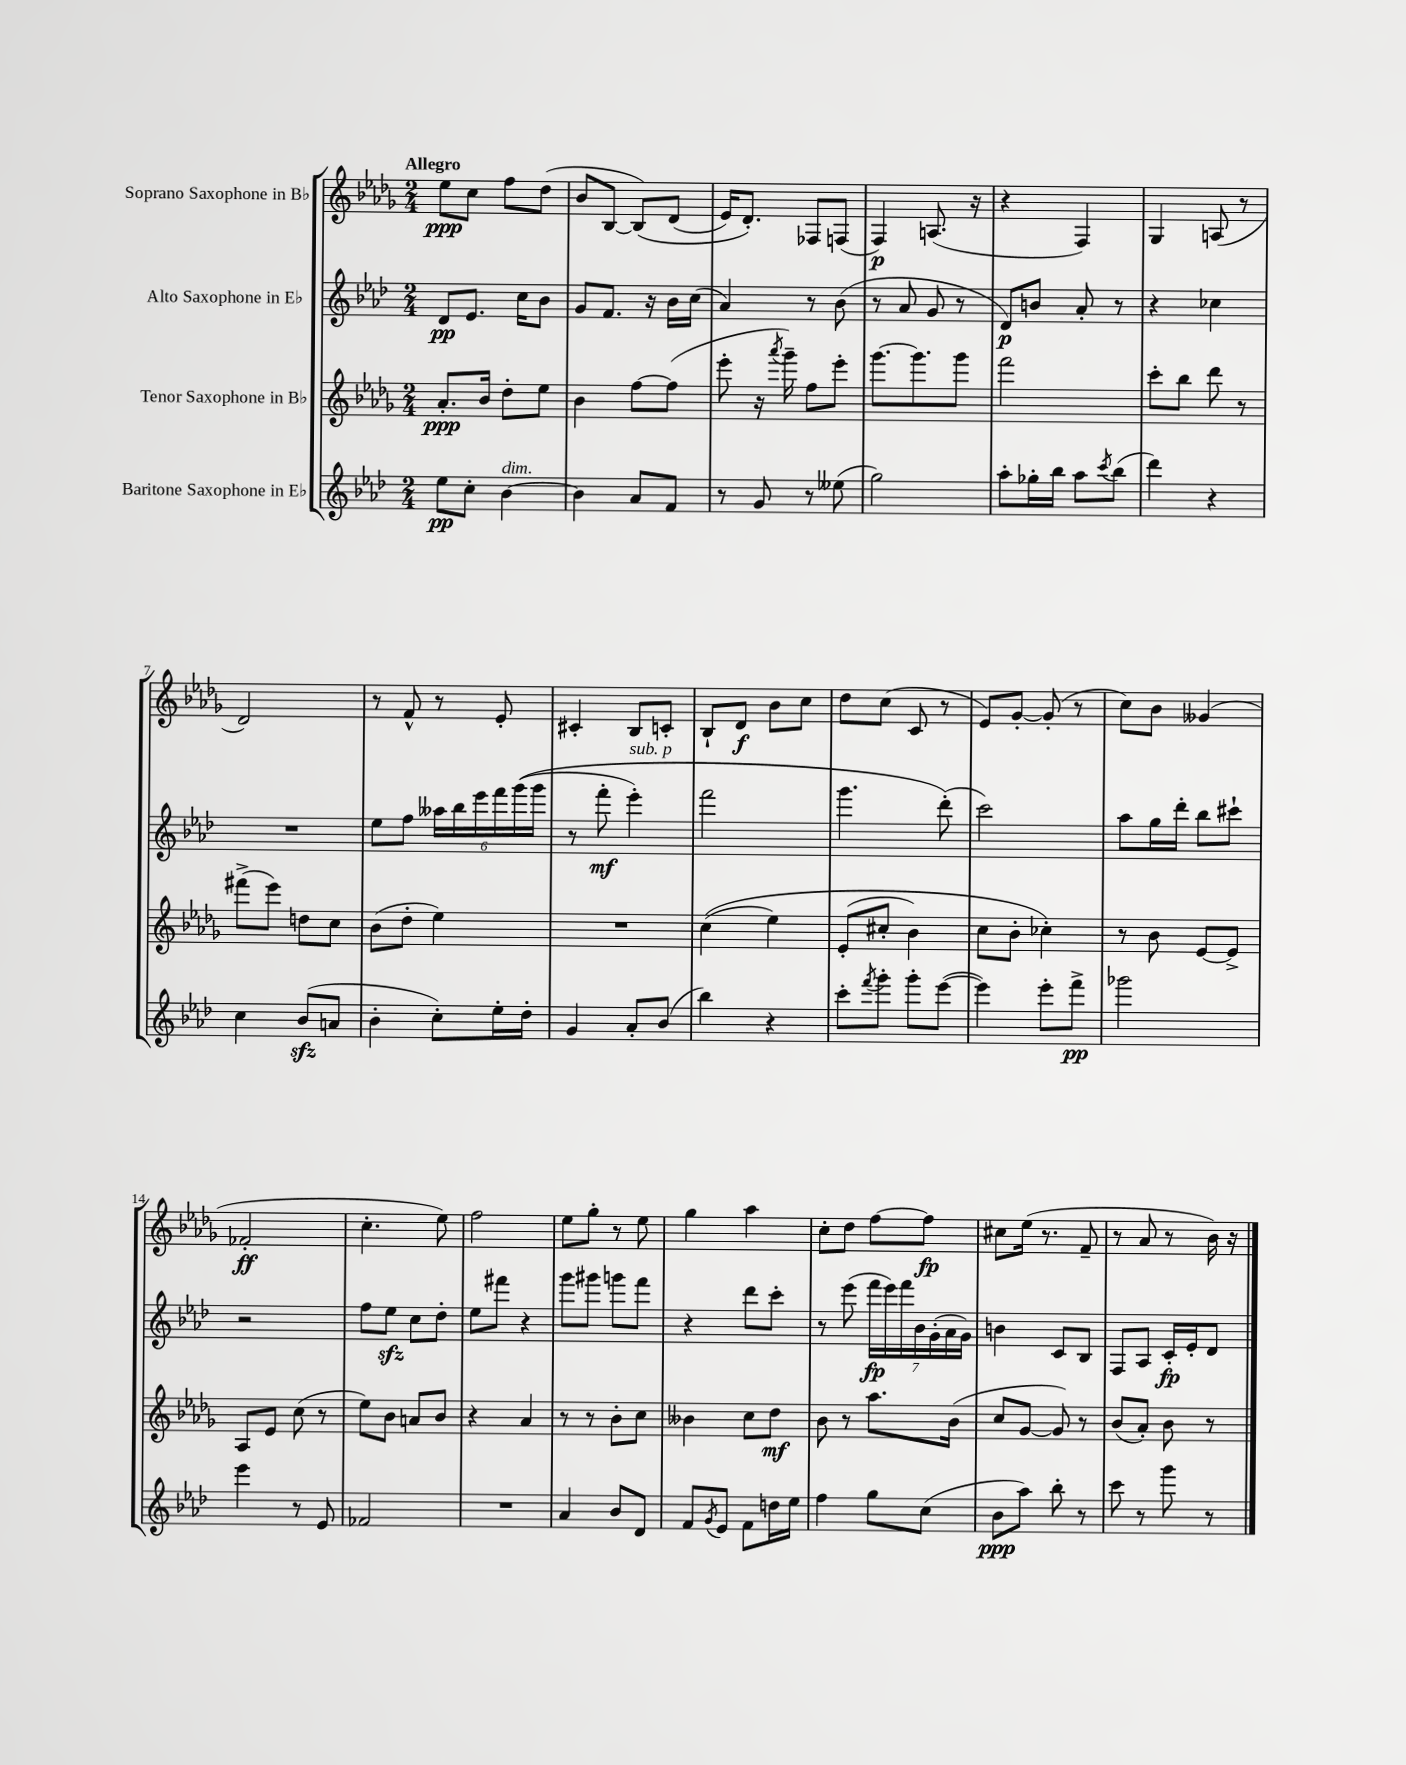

**kern	**dynam	**kern	**dynam	**kern	**dynam	**kern	**dynam
*part4	*part4	*part3	*part3	*part2	*part2	*part1	*part1
*staff4	*staff4	*staff3	*staff3	*staff2	*staff2	*staff1	*staff1
*I"Baritone Saxophone in E♭	*	*I"Tenor Saxophone in B♭	*	*I"Alto Saxophone in E♭	*	*I"Soprano Saxophone in B♭	*
*clefG2	*	*clefG2	*	*clefG2	*	*clefG2	*
*k[b-e-a-d-]	*	*k[b-e-a-d-g-]	*	*k[b-e-a-d-]	*	*k[b-e-a-d-g-]	*
*M2/4	*	*M2/4	*	*M2/4	*	*M2/4	*
=1	=1	=1	=1	=1	=1	=1	=1
!	!	!	!	!	!	!LO:TX:a:B:t=Allegro	!
8ee-\L	pp	8.a-'/L	ppp	8d-/L	pp	8ee-\L	ppp
8cc'\J	.	.	.	8.e-/J	.	8cc\J	.
.	.	16b-/Jk	.	.	.	.	.
!LO:TX:a:i:t=dim.	!	!	!	!	!	!	!
[4b-\	.	8dd-'\L	.	.	.	8ff\L	.
.	.	.	.	16cc\KL	.	.	.
.	.	8ee-\J	.	8b-\J	.	(8dd-\J	.
=2	=2	=2	=2	=2	=2	=2	=2
4b-\]	.	4b-\	.	8g/L	.	8b-/L	.
.	.	.	.	8.f/J	.	[8B-/J	.
8a-/L	.	[8ff\L	.	.	.	(8B-/L])	.
.	.	.	.	16r	.	.	.
8f/J	.	(8ff\J]	.	16b-\LL	.	(8d-/J	.
.	.	.	.	(16cc\JJ	.	.	.
=3	=3	=3	=3	=3	=3	=3	=3
8r	.	8eee-'\	.	4a-/)	.	16e-/KL)	.
.	.	.	.	.	.	8.d-'/J)	.
8g/	.	16r	.	.	.	.	.
.	.	8qaaa-/	.	.	.	.	.
.	.	16ggg-~\)	.	.	.	.	.
8r	.	8ff\L	.	8r	.	8F-X/L	.
(8ee--X\	.	8eee-'\J	.	(8b-\	.	(8Fn/J	.
=4	=4	=4	=4	=4	=4	=4	=4
2gg\)	.	[8.ggg-\L	.	8r	.	4F/)	p
.	.	.	.	8a-/	.	.	.
.	.	8.ggg-\]	.	.	.	.	.
.	.	.	.	8g/	.	(8.An/	.
.	.	8ggg-\J	.	8r	.	.	.
.	.	.	.	.	.	16r	.
=5	=5	=5	=5	=5	=5	=5	=5
8aa-'\L	.	2fff\	.	8d-/L)	p	4r	.
16gg-X'\L	.	.	.	8bn/J	.	.	.
16bb-\JJ	.	.	.	.	.	.	.
8aa-\L	.	.	.	8a-'/	.	4F/)	.
8qccc/	.	.	.	.	.	.	.
(8bb-\J	.	.	.	8r	.	.	.
=6	=6	=6	=6	=6	=6	=6	=6
4ddd-\)	.	8ccc'\L	.	4r	.	4G-/	.
.	.	8bb-\J	.	.	.	.	.
4r	.	8ddd-\	.	4cc-X\	.	(8An/	.
.	.	8r	.	.	.	8r	.
!!LO:LB:g=z
=7	=7	=7	=7	=7	=7	=7	=7
4cc\	.	(8fff#X^\L	.	2r	.	2d-/)	.
.	.	8eee-\J)	.	.	.	.	.
(8b-zz/L	.	8ddn\L	.	.	.	.	.
8an/J	.	8cc\J	.	.	.	.	.
=8	=8	=8	=8	=8	=8	=8	=8
4b-'\	.	(8b-\L	.	8ee-\L	.	8r	.
.	.	8dd-'\J	.	8ff\J	.	8f^^/	.
8cc'\L)	.	4ee-\)	.	24aa--X\LL	.	8r	.
.	.	.	.	24bb-\	.	.	.
.	.	.	.	24eee-\	.	.	.
16ee-'\L	.	.	.	24fff\	.	8e-'/	.
.	.	.	.	((24ggg\	.	.	.
16dd-'\JJ	.	.	.	.	.	.	.
.	.	.	.	24ggg\JJ	.	.	.
=9	=9	=9	=9	=9	=9	=9	=9
4g/	.	2r	.	8r	.	4c#X'/	.
.	.	.	.	8fff'\	mf	.	.
!	!	!	!	!LO:TX:a:i:t=sub. p	!	!	!
8a-'/L	.	.	.	4eee-'\)	.	8B-/L	.
(8b-/J	.	.	.	.	.	8cn'/J	.
=10	=10	=10	=10	=10	=10	=10	=10
4bb-\)	.	((4cc\	.	2fff\	.	8B-`/L	.
.	.	.	.	.	.	8d-/J	f
4r	.	4ee-\)	.	.	.	8b-\L	.
.	.	.	.	.	.	8cc\J	.
=11	=11	=11	=11	=11	=11	=11	=11
8ccc'\L	.	(8e-'/L	.	4.ggg\	.	8dd-\L	.
8qfff/	.	.	.	.	.	.	.
8ggg'\J	.	8cc#X'/J	.	.	.	(8cc\J	.
8ggg'\L	.	4b-\)	.	.	.	8c/	.
([8eee-\J	.	.	.	(8ddd-'\)	.	8r	.
=12	=12	=12	=12	=12	=12	=12	=12
4eee-\])	.	8cc\L	.	2ccc\)	.	8e-/L)	.
.	.	8b-'\J	.	.	.	[8g-'/J	.
8eee-'\L	.	4cc-X'\)	.	.	.	(8g-'/]	.
8fff^\J	pp	.	.	.	.	8r	.
=13	=13	=13	=13	=13	=13	=13	=13
2ggg-X\	.	8r	.	8aa-\L	.	8cc\L)	.
.	.	8b-\	.	16gg\L	.	8b-\J	.
.	.	.	.	16ddd-'\JJ	.	.	.
.	.	[8e-/L	.	8bb-\L	.	(4g--X/	.
.	.	8e-^/J]	.	8ccc#X`\J	.	.	.
!!LO:LB:g=z
=14	=14	=14	=14	=14	=14	=14	=14
4eee-\	.	8A-/L	.	2r	.	2f-X'/	ff
.	.	8e-/J	.	.	.	.	.
8r	.	(8cc\	.	.	.	.	.
8e-/	.	8r	.	.	.	.	.
=15	=15	=15	=15	=15	=15	=15	=15
2f-X/	.	8ee-\L)	.	8ff\L	.	4.cc'\	.
.	.	8b-\J	.	8ee-zz\J	.	.	.
.	.	8an/L	.	8cc\L	.	.	.
.	.	8b-/J	.	8dd-'\J	.	8ee-\)	.
=16	=16	=16	=16	=16	=16	=16	=16
2r	.	4r	.	8ee-\L	.	2ff\	.
.	.	.	.	8fff#X\J	.	.	.
.	.	4a-/	.	4r	.	.	.
=17	=17	=17	=17	=17	=17	=17	=17
4a-/	.	8r	.	8ggg\L	.	8ee-\L	.
.	.	8r	.	8ggg#X\J	.	8gg-'\J	.
8b-/L	.	8b-'\L	.	8gggn\L	.	8r	.
8d-/J	.	8cc\J	.	8fff\J	.	8ee-\	.
=18	=18	=18	=18	=18	=18	=18	=18
8f/L	.	4b--X\	.	4r	.	4gg-\	.
8qg/	.	.	.	.	.	.	.
8e-/J	.	.	.	.	.	.	.
8f\L	.	8cc\L	.	8ddd-\L	.	4aa-\	.
16ddn\L	.	8dd-\J	mf	8ccc'\J	.	.	.
16ee-\JJ	.	.	.	.	.	.	.
=19	=19	=19	=19	=19	=19	=19	=19
4ff\	.	8b-\	.	8r	.	8cc'\L	.
.	.	8r	.	(8eee-\	.	8dd-\J	.
8gg\L	.	8.aa-\L	.	28fff\LL	fp	[8ff\L	.
.	.	.	.	28eee-\)	.	.	.
.	.	.	.	28fff\	.	.	.
.	.	.	.	28b-\	.	.	.
(8cc\J	.	.	.	.	.	8ff\J]	fp
.	.	.	.	(28g'\	.	.	.
.	.	.	.	28a-\	.	.	.
.	.	(16b-\Jk	.	.	.	.	.
.	.	.	.	28g\JJ)	.	.	.
=20	=20	=20	=20	=20	=20	=20	=20
8b-\L	ppp	8cc/L	.	4bn\	.	8cc#X\L	.
8aa-\J)	.	[8g-/J	.	.	.	(16ee-\Jk	.
.	.	.	.	.	.	8.r	.
8bb-'\	.	8g-/])	.	8c/L	.	.	.
8r	.	8r	.	8B-/J	.	8f~/	.
=21	=21	=21	=21	=21	=21	=21	=21
8ccc\	.	(8b-/L	.	8F/L	.	8r	.
8r	.	8a-'/J)	.	8A-/J	.	8a-/	.
8ggg\	.	8b-\	.	16c'/LL	fp	8r	.
.	.	.	.	16e-'/J	.	.	.
8r	.	8r	.	8d-/J	.	16b-\)	.
.	.	.	.	.	.	16r	.
==	==	==	==	==	==	==	==
*-	*-	*-	*-	*-	*-	*-	*-
